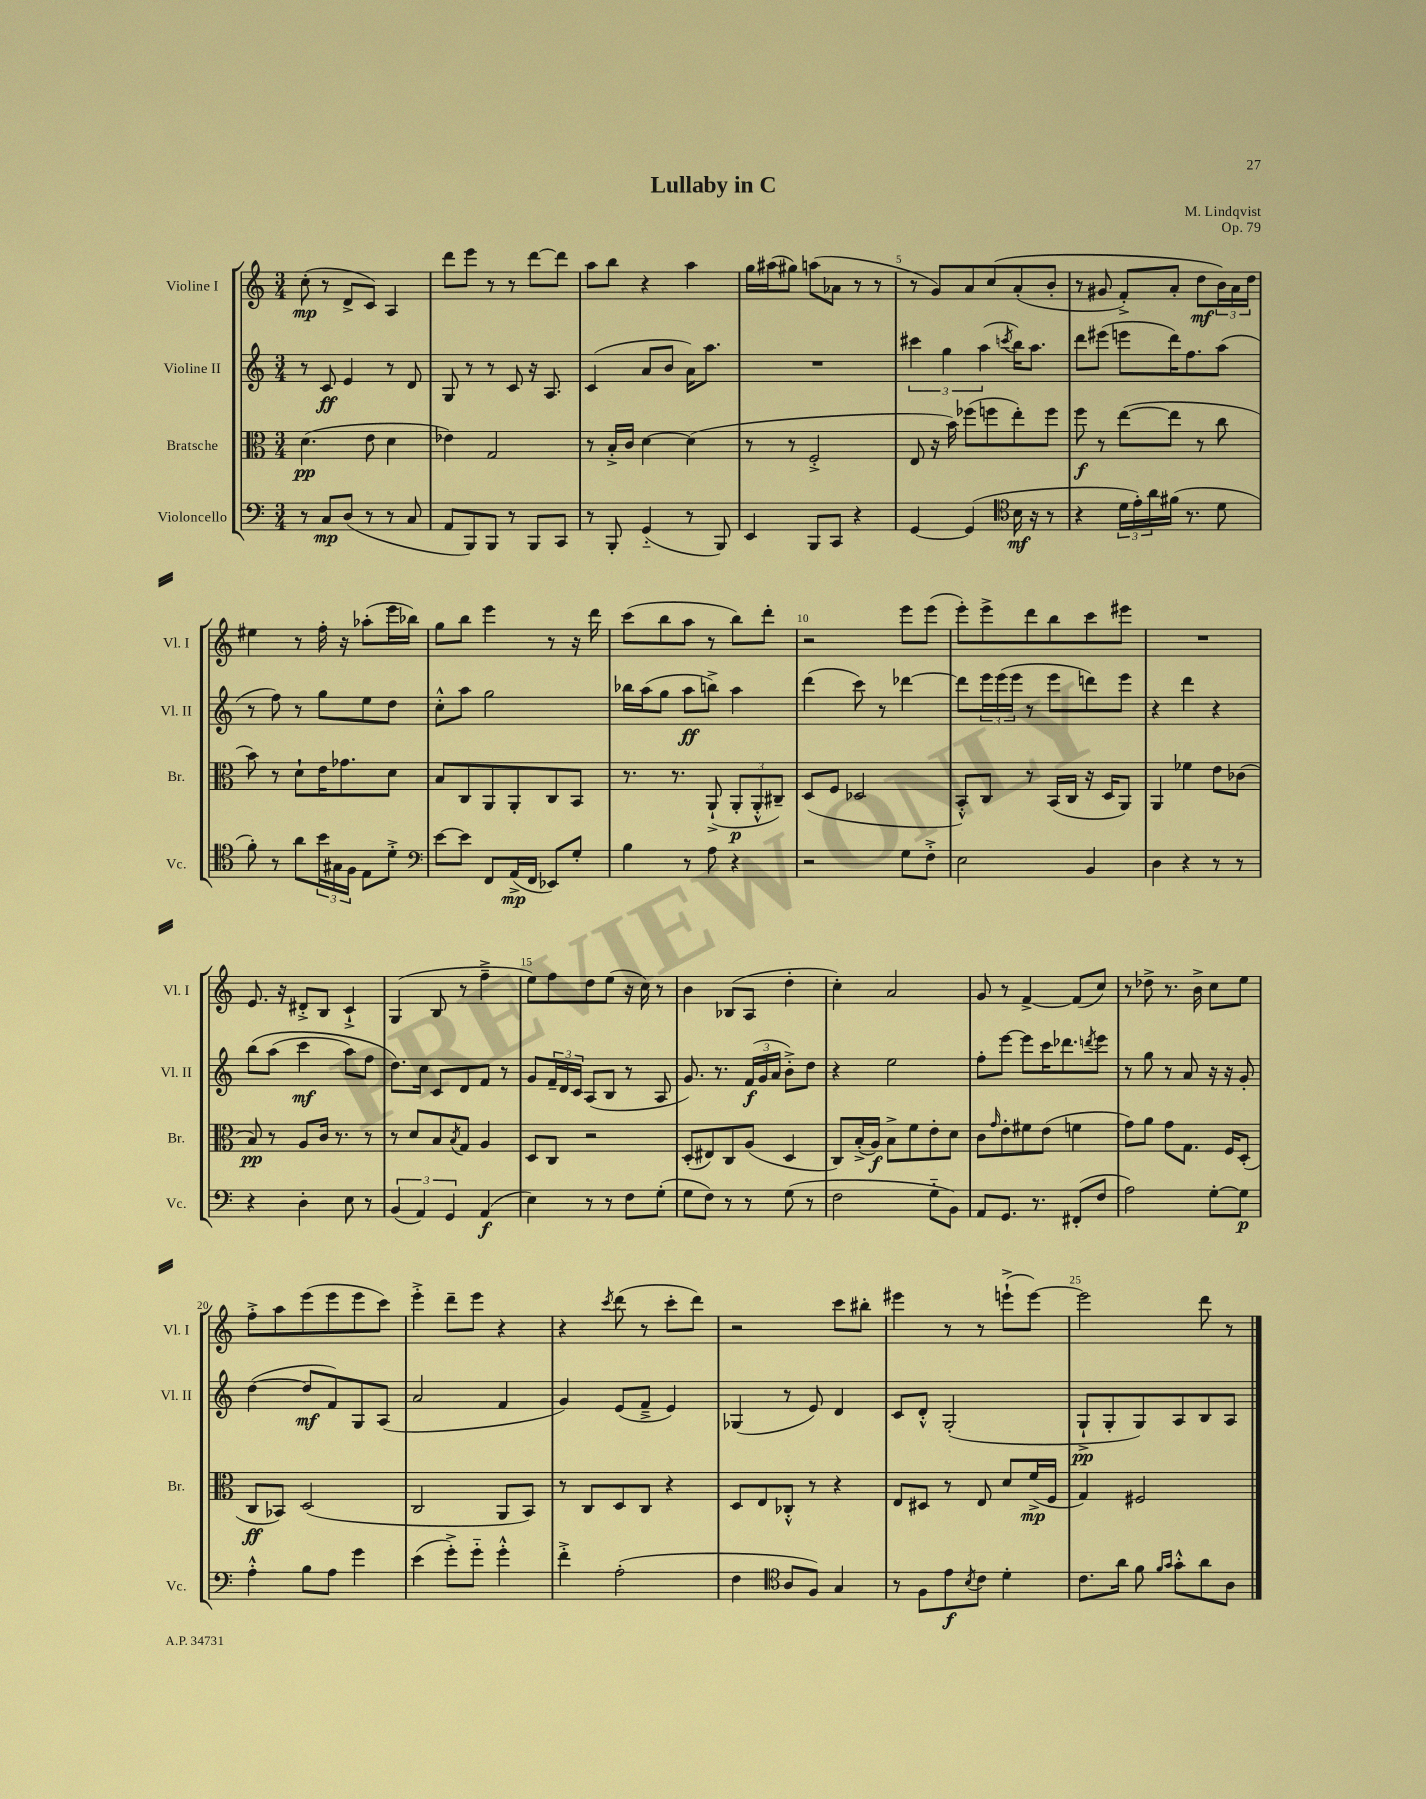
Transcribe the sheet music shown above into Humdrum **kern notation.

**kern	**dynam	**kern	**dynam	**kern	**dynam	**kern	**dynam
*part4	*part4	*part3	*part3	*part2	*part2	*part1	*part1
*staff4	*staff4	*staff3	*staff3	*staff2	*staff2	*staff1	*staff1
*I"Violoncello	*	*I"Bratsche	*	*I"Violine II	*	*I"Violine I	*
*I'Vc.	*	*I'Br.	*	*I'Vl. II	*	*I'Vl. I	*
*clefF4	*	*clefC3	*	*clefG2	*	*clefG2	*
*k[]	*	*k[]	*	*k[]	*	*k[]	*
*M3/4	*	*M3/4	*	*M3/4	*	*M3/4	*
=1	=1	=1	=1	=1	=1	=1	=1
8r	.	(4.d\	pp	8r	.	(8cc'\	mp
8C/L	mp	.	.	8c/	ff	8r	.
(8D/J	.	.	.	4e/	.	8d^/L	.
8r	.	8e\	.	.	.	8c/J)	.
8r	.	4d\	.	8r	.	4A/	.
8C/	.	.	.	8d/	.	.	.
=2	=2	=2	=2	=2	=2	=2	=2
8AA/L	.	4e-X\)	.	8G/	.	8ddd\L	.
8BBB/)	.	.	.	8r	.	8eee\J	.
8BBB/J	.	2G/	.	8r	.	8r	.
8r	.	.	.	8c/	.	8r	.
8BBB/L	.	.	.	16r	.	[8ddd\L	.
.	.	.	.	8.A/	.	.	.
8CC/J	.	.	.	.	.	8ddd\J]	.
=3	=3	=3	=3	=3	=3	=3	=3
8r	.	8r	.	(4c/	.	8aa\L	.
8BBB'/	.	16B'^/LL	.	.	.	8bb\J	.
.	.	16c/JJ	.	.	.	.	.
(4GG/	.	[4d\	.	8a/L	.	4r	.
.	.	.	.	8b/J	.	.	.
8r	.	(4d\]	.	16a\KL)	.	4aa\	.
.	.	.	.	8.aa\J	.	.	.
8BBB/)	.	.	.	.	.	.	.
=4	=4	=4	=4	=4	=4	=4	=4
4EE/	.	8r	.	2.r	.	16gg\LL	.
.	.	.	.	.	.	(16aa#X\J	.
.	.	8r	.	.	.	8gg#X\J)	.
8BBB/L	.	2F'^/	.	.	.	(8aan\L	.
8CC/J	.	.	.	.	.	8a-X\J	.
4r	.	.	.	.	.	8r	.
.	.	.	.	.	.	8r	.
=5	=5	=5	=5	=5	=5	=5	=5
[4GG/	.	8E/	.	6ccc#X\	.	8r	.
.	.	16r	.	.	.	8g/L)	.
.	.	.	.	6gg\	.	.	.
.	.	16b\)	.	.	.	.	.
(4GG/]	.	(8ff-X\L	.	.	.	8a/	.
.	.	.	.	(6aa\	.	.	.
.	.	8ffn\	.	.	.	(8cc/	.
*clefC4	*	*	*	*	*	*	*
.	.	.	.	8qcccn/	.	.	.
16B\	mf	8ee'\)	.	16bb\KL)	.	(8a'/	.
16r	.	.	.	8.aa\J	.	.	.
8r	.	8ff\J	.	.	.	8b'/J	.
=6	=6	=6	=6	=6	=6	=6	=6
4r	.	8ff\	f	8ddd\L	.	8r	.
.	.	8r	.	(8eee#X\J	.	8g#X/	.
24d\LL	.	([8ee\L	.	8eeen\L	.	8f'^/L)	.
24e'\)	.	.	.	.	.	.	.
24a\	.	.	.	.	.	.	.
(16f#X\JJ	.	8ee\J]	.	16ddd\K)	.	8a'/J	.
8.r	.	.	.	8.ff\	.	.	.
.	.	8r	.	.	.	8dd\L	mf
8d\	.	8cc\	.	(8aa\J	.	24b\L)	.
.	.	.	.	.	.	24a\	.
.	.	.	.	.	.	24dd\JJ	.
!!LO:LB:g=z
=7	=7	=7	=7	=7	=7	=7	=7
8f'\)	.	8b\)	.	8r	.	4ee#X\	.
8r	.	8r	.	8ff\)	.	.	.
8a\L	.	8d`\L	.	8r	.	8r	.
24b\L	.	16e\K	.	8gg\L	.	16ff'\	.
24G#X\	.	.	.	.	.	.	.
.	.	8.g-X\	.	.	.	16r	.
24F\JJ	.	.	.	.	.	.	.
8E\L	.	.	.	8ee\	.	(8aa-X'\L	.
8d'^\J	.	8d\J	.	8dd\J	.	16eee\L	.
.	.	.	.	.	.	16bb-X\JJ)	.
=8	=8	=8	=8	=8	=8	=8	=8
*clefF4	*	*	*	*	*	*	*
[8e\L	.	8B/L	.	8cc'^^\L	.	8gg\L	.
8e\J]	.	8C/	.	8aa\J	.	8bb\J	.
8FF/L	.	8AA/	.	2gg\	.	4eee\	.
(16AA^/L	mp	8AA'/	.	.	.	.	.
16FF/JJ	.	.	.	.	.	.	.
8EE-X/L)	.	8C/	.	.	.	8r	.
8G'/J	.	8BB/J	.	.	.	16r	.
.	.	.	.	.	.	16ddd\	.
=9	=9	=9	=9	=9	=9	=9	=9
4B\	.	8.r	.	16bb-X\LL	.	(8ccc\L	.
.	.	.	.	(16aa\J	.	.	.
.	.	.	.	8gg\J	.	8bb\	.
.	.	8.r	.	.	.	.	.
8r	.	.	.	8aa\L	ff	8aa\J	.
8A\	.	(8AA`^/	.	8bbn^\J)	.	8r	.
4r	.	12AA'/L	p	4aa\	.	8bb\L)	.
.	.	12AA'^^/	.	.	.	.	.
.	.	.	.	.	.	8ddd'\J	.
.	.	12C#X~/J)	.	.	.	.	.
=10	=10	=10	=10	=10	=10	=10	=10
2r	.	(8D/L	.	(4ddd\	.	2r	.
.	.	8F/J	.	.	.	.	.
.	.	2D-X/	.	8ccc\)	.	.	.
.	.	.	.	8r	.	.	.
8G\L	.	.	.	[4ddd-X\	.	8eee\L	.
8F'^\J	.	.	.	.	.	(8eee\J	.
=11	=11	=11	=11	=11	=11	=11	=11
2E\	.	8BB'^^/L)	.	8ddd-\L]	.	8eee'\L)	.
.	.	8C/J	.	24eee\L	.	8eee^\	.
.	.	.	.	(24eee\	.	.	.
.	.	.	.	24eee\JJ	.	.	.
.	.	8r	.	8r	.	8ddd\	.
.	.	(16BB/LL	.	8eee\L	.	8bb\	.
.	.	16C/JJ	.	.	.	.	.
4BB/	.	16r	.	8dddn\)	.	8ccc\	.
.	.	16D/KL	.	.	.	.	.
.	.	8AA/J)	.	8eee\J	.	8eee#X\J	.
=12	=12	=12	=12	=12	=12	=12	=12
4D\	.	4AA/	.	4r	.	2.r	.
4r	.	4f-X\	.	4ddd\	.	.	.
8r	.	8e\L	.	4r	.	.	.
8r	.	(8c-X\J	.	.	.	.	.
!!LO:LB:g=z
=13	=13	=13	=13	=13	=13	=13	=13
4r	.	8B/)	pp	(8bb\L	.	8.e/	.
.	.	8r	.	(8aa\J	.	.	.
.	.	.	.	.	.	16r	.
4D'\	.	8A/L	.	4ccc\	mf	8d#X'^/L	.
.	.	16c/Jk	.	.	.	8B/J	.
.	.	8.r	.	.	.	.	.
8E\	.	.	.	8aa\L)	.	4c`^/	.
8r	.	8r	.	8ff\J	.	.	.
=14	=14	=14	=14	=14	=14	=14	=14
(6BB/	.	8r	.	8.dd\L)	.	(4G/	.
.	.	8d/L	.	.	.	.	.
6AA/)	.	.	.	.	.	.	.
.	.	.	.	16cc\Jk	.	.	.
.	.	8B/	.	8c/L	.	8B/	.
6GG/	.	.	.	.	.	.	.
.	.	8qB/	.	.	.	.	.
.	.	8G/J	.	8d/	.	8r	.
(4AA/	f	4A/	.	8f/J	.	4ff~^\	.
.	.	.	.	8r	.	.	.
=15	=15	=15	=15	=15	=15	=15	=15
4E\)	.	8D/L	.	8g/L	.	8ee\L)	.
.	.	8C/J	.	24f~/L	.	8ff\	.
.	.	.	.	24d/	.	.	.
.	.	.	.	24c/JJ	.	.	.
8r	.	2r	.	(8A/L	.	8dd\	.
8r	.	.	.	8B/J	.	(8ee\J	.
8F\L	.	.	.	8r	.	16r	.
.	.	.	.	.	.	16cc\)	.
(8G'\J	.	.	.	8A/	.	8r	.
=16	=16	=16	=16	=16	=16	=16	=16
8G\L	.	(8D'/L	.	8.g/)	.	4b\	.
8F\J)	.	8E#X/)	.	.	.	.	.
.	.	.	.	8.r	.	.	.
8r	.	8C/	.	.	.	(8B-X/L	.
8r	.	(8A/J	.	(24f/LL	f	8A/J	.
.	.	.	.	24g/	.	.	.
.	.	.	.	24a/JJ	.	.	.
(8G\	.	4D/	.	8b'^\L)	.	4dd'\	.
8r	.	.	.	8dd\J	.	.	.
=17	=17	=17	=17	=17	=17	=17	=17
2F\	.	8C/L)	.	4r	.	4cc'\)	.
.	.	(16B'^/L	.	.	.	.	.
.	.	16A/JJ)	f	.	.	.	.
.	.	8B^\L	.	2ee\	.	2a/	.
.	.	8f\	.	.	.	.	.
8G\L	.	8e'\	.	.	.	.	.
8BB\J)	.	8d\J	.	.	.	.	.
=18	=18	=18	=18	=18	=18	=18	=18
8AA/L	.	8c\L	.	8ff'\L	.	8g/	.
.	.	16qqg/	.	.	.	.	.
8.GG/J	.	8e'\	.	[8eee\J	.	8r	.
.	.	8f#X\	.	8eee\L]	.	[4f^/	.
8.r	.	.	.	.	.	.	.
.	.	(8e\J	.	16ccc\K	.	.	.
.	.	.	.	8.ddd-X\	.	.	.
(8FF#X'/L	.	4fn\	.	.	.	(8f/L]	.
.	.	.	.	8qdddn/	.	.	.
8F/J	.	.	.	8eee\J	.	8cc/J)	.
=19	=19	=19	=19	=19	=19	=19	=19
2A\)	.	8g\L)	.	8r	.	8r	.
.	.	8a\J	.	8gg\	.	8dd-X^\	.
.	.	8g\L	.	8r	.	8.r	.
.	.	8.G\J	.	8a/	.	.	.
.	.	.	.	.	.	16b^\	.
[8G'\L	.	.	.	16r	.	8cc\L	.
.	.	16F/KL	.	16r	.	.	.
8G\J]	p	(8D'/J	.	8g'/	.	8ee\J	.
!!LO:LB:g=z
=20	=20	=20	=20	=20	=20	=20	=20
4A'^^\	.	8C/L	ff	([4dd\	.	8ff'^\L	.
.	.	8BB-X/J)	.	.	.	8aa\	.
8B\L	.	(2D/	.	8dd/L]	mf	(8eee\	.
8A\J	.	.	.	8f/)	.	8eee\	.
4g\	.	.	.	8G/	.	8eee\	.
.	.	.	.	(8A/J	.	8ccc\J)	.
=21	=21	=21	=21	=21	=21	=21	=21
(4e\	.	2C/	.	2a/	.	4eee'^\	.
8g'^\L)	.	.	.	.	.	8ddd~\L	.
8g\J	.	.	.	.	.	8eee\J	.
4g'^^\	.	8AA/L	.	4f/	.	4r	.
.	.	8BB/J)	.	.	.	.	.
=22	=22	=22	=22	=22	=22	=22	=22
4f'^\	.	8r	.	4g/)	.	4r	.
.	.	8C/L	.	.	.	.	.
.	.	.	.	.	.	8qccc/	.
(2A'\	.	8D/	.	(8e/L	.	(8ddd\	.
.	.	8C/J	.	8f~^/J	.	8r	.
.	.	4r	.	4e/)	.	8ccc'\L	.
.	.	.	.	.	.	8ddd\J)	.
=23	=23	=23	=23	=23	=23	=23	=23
4F\	.	8D/L	.	(4G-X/	.	2r	.
.	.	8E/	.	.	.	.	.
*clefC4	*	*	*	*	*	*	*
8A/L	.	8C-X'^^/J	.	8r	.	.	.
8F/J)	.	8r	.	8e/)	.	.	.
4G/	.	4r	.	4d/	.	8ccc\L	.
.	.	.	.	.	.	8bb#X'\J	.
=24	=24	=24	=24	=24	=24	=24	=24
8r	.	8E/L	.	8c/L	.	4eee#X\	.
8F\L	.	8D#X/J	.	8d'^^/J	.	.	.
8e\	f	8r	.	(2G'/	.	8r	.
8qB/	.	.	.	.	.	.	.
8c\J	.	8E/	.	.	.	8r	.
4d'\	.	8d/L	.	.	.	(8eeen`^\L	.
.	.	(16f^/L	mp	.	.	[8eee\J)	.
.	.	16F/JJ	.	.	.	.	.
=25	=25	=25	=25	=25	=25	=25	=25
8.c\L	.	4G/)	.	8G`^/L	pp	2eee\]	.
.	.	.	.	8G'/	.	.	.
16a\Jk	.	.	.	.	.	.	.
8f\	.	2F#X/	.	8G/)	.	.	.
16qqf/LL	.	.	.	.	.	.	.
16qqg/JJ	.	.	.	.	.	.	.
8g'^^\L	.	.	.	8A/	.	.	.
8a\	.	.	.	8B/	.	8ddd\	.
8A\J	.	.	.	8A/J	.	8r	.
==	==	==	==	==	==	==	==
*-	*-	*-	*-	*-	*-	*-	*-
